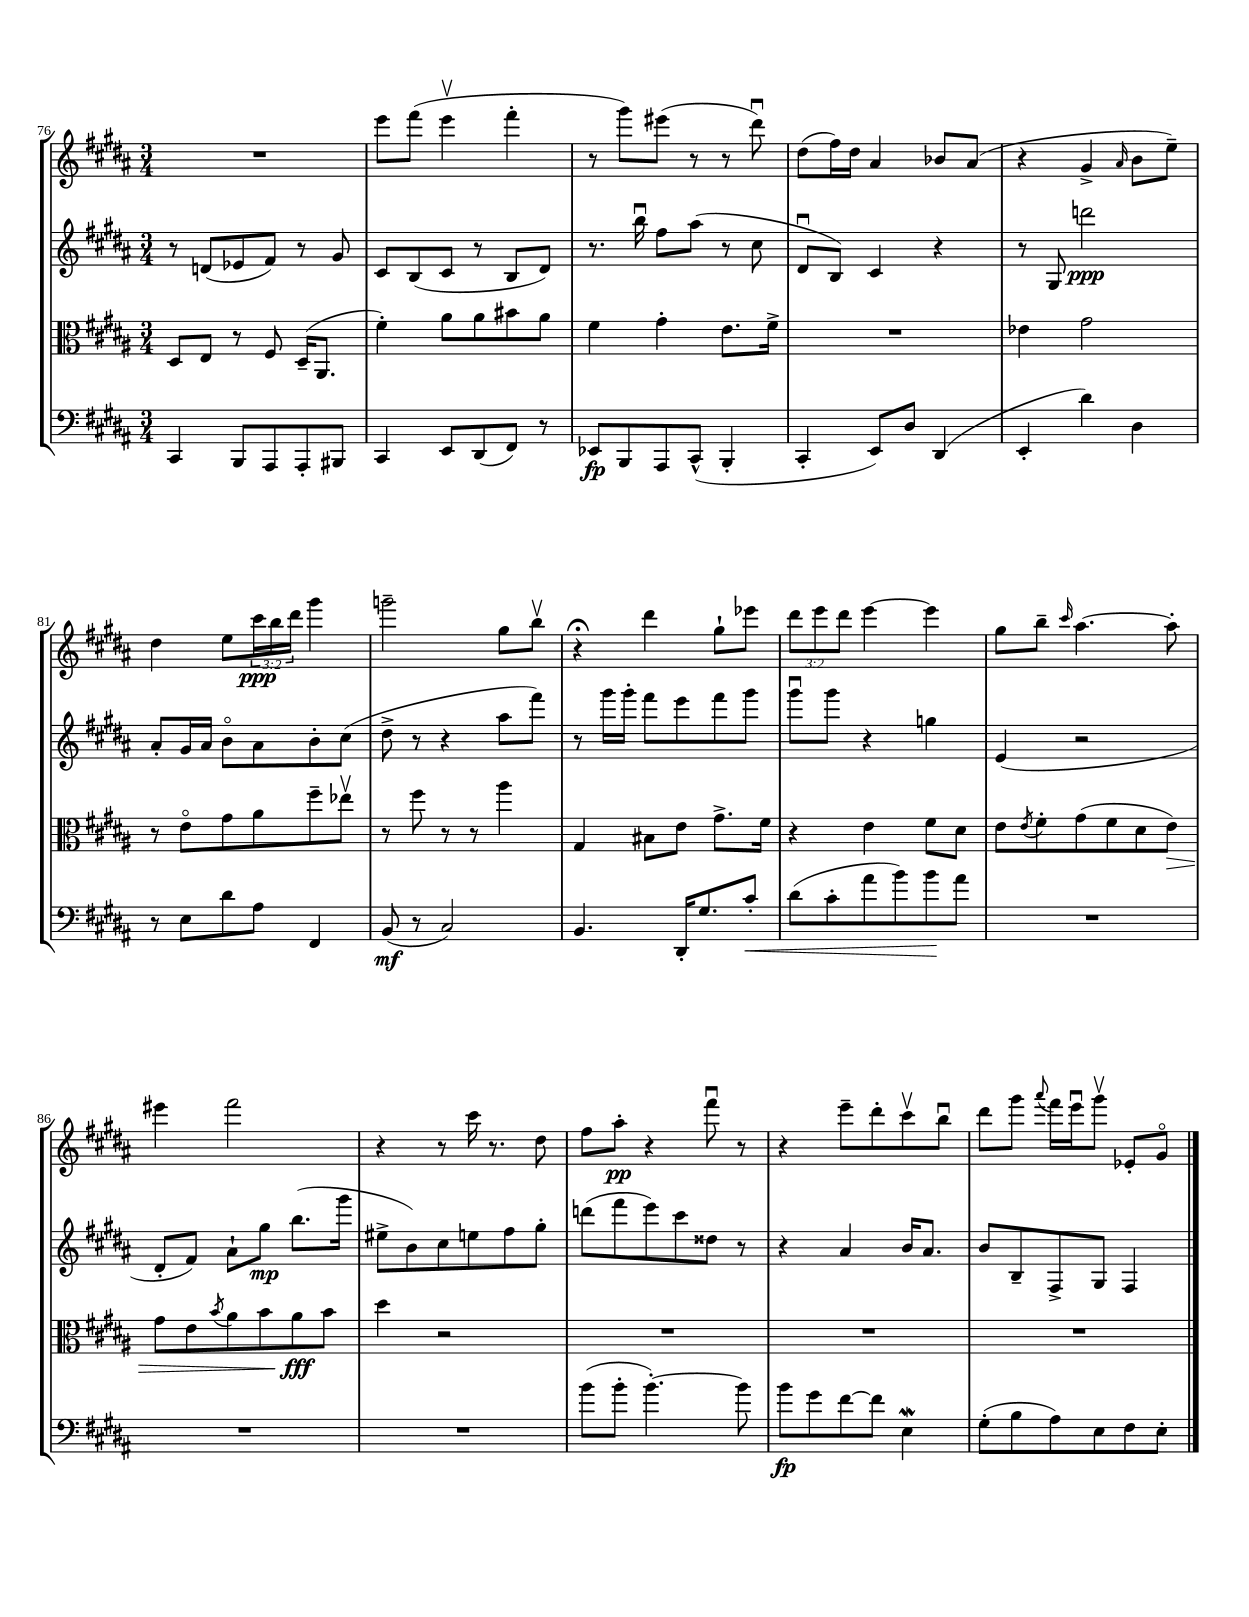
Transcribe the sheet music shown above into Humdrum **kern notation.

**kern	**kern	**kern	**kern
*staff4	*staff3	*staff2	*staff1
*clefF4	*clefC3	*clefG2	*clefG2
*k[f#c#g#d#a#]	*k[f#c#g#d#a#]	*k[f#c#g#d#a#]	*k[f#c#g#d#a#]
*M3/4	*M3/4	*M3/4	*M3/4
4CC#	8D#	8r	2.r
.	8E	(8d	.
8BBB	8r	8e-	.
8AAA#	8F#	8f#)	.
8AAA#'	(16D#~	8r	.
.	8.AA#	.	.
8BBB#	.	8g#	.
=	=	=	=
4CC#	4f#')	8c#	8eee
.	.	(8B	(8fff#
8EE	8a#	8c#	4eeev
(8DD#	8a#	8r	.
8FF#)	8b#	8B	4fff#'
8r	8a#	8d#)	.
=	=	=	=
8EE-	4f#	8.r	8r
8BBB	.	.	8ggg#)
.	.	16bbu	.
8AAA#	4g#'	8ff#	(8eee#
(8CC#^^	.	(8aa#	8r
4BBB'	8.e	8r	8r
.	.	8cc#	8ddd#u)
.	16f#^	.	.
=	=	=	=
4CC#'	2.r	8d#u	(8dd#
.	.	8B)	16ff#)
.	.	.	16dd#
8EE)	.	4c#	4a#
8D#	.	.	.
(4DD#	.	4r	8b-
.	.	.	(8a#
=	=	=	=
4EE'	4e-	8r	4r
.	.	8G#	.
4d#)	2g#	2ddd	4g#^
.	.	.	16qqa#
4D#	.	.	8b
.	.	.	8ee~)
=	=	=	=
8r	8r	8a#'	4dd#
8E	8eo	16g#	.
.	.	16a#	.
8d#	8g#	8bo	8ee
8A#	8a#	8a#	24ccc#
.	.	.	24bb
.	.	.	24ddd#
4FF#	8ff#~	8b'	4ggg#
.	8ee-v	(8cc#	.
=	=	=	=
(8BB	8r	8dd#^	2ggg~
8r	8ff#	8r	.
2C#)	8r	4r	.
.	8r	.	.
.	4aa#	8aa#	8gg#
.	.	8fff#)	8bbv
=	=	=	=
4.BB	4G#	8r	4r;
.	.	16ggg#	.
.	.	16ggg#'	.
.	8B#	8fff#	4ddd#
16DD#'	8e	8eee	.
8.G#	.	.	.
.	8.g#^	8fff#	8gg#`
8c#'	.	8ggg#	8eee-
.	16f#	.	.
=	=	=	=
(8d#	4r	8ggg#u	12ddd#
.	.	.	12eee
8c#'	.	8ggg#	.
.	.	.	12ddd#
8a#	4e	4r	[4eee
8b)	.	.	.
8b	8f#	4gg	4eee]
8a#	8d#	.	.
=	=	=	=
2.r	8e	(4e	8gg#
.	8qe	.	.
.	8f#'	.	8bb~
.	.	.	16qqccc#
.	(8g#	2r	[4.aa#
.	8f#	.	.
.	8d#	.	.
.	8e)	.	8aa#']
=	=	=	=
2.r	8g#	8d#'	4eee#
.	8e	8f#)	.
.	8qb	.	.
.	8a#	8a#`	2fff#
.	8b	8gg#	.
.	8a#	(8.bb	.
.	8b	.	.
.	.	16ggg#	.
=	=	=	=
2.r	4dd#	8ee#^	4r
.	.	8b)	.
.	2r	8cc#	8r
.	.	8ee	16ccc#
.	.	.	8.r
.	.	8ff#	.
.	.	8gg#'	8dd#
=	=	=	=
(8b	2.r	(8ddd	8ff#
8b'	.	8fff#	8aa#'
[4.b')	.	8eee)	4r
.	.	8ccc#	.
.	.	8dd##	8fff#u
8b]	.	8r	8r
=	=	=	=
8b	2.r	4r	4r
8g#	.	.	.
[8f#	.	4a#	8eee~
8f#]	.	.	8ddd#'
4E	.	16b	8ccc#v
.	.	8.a#	.
.	.	.	8bbu
=	=	=	=
(8G#'	2.r	8b	8ddd#
8B	.	8B~	8ggg#
.	.	.	8qqaaa#
8A#)	.	8F#^	16fff#
.	.	.	16eeeu
8E	.	8G#	8ggg#v
8F#	.	4F#	8e-'
8E'	.	.	8g#o
==	==	==	==
*-	*-	*-	*-
